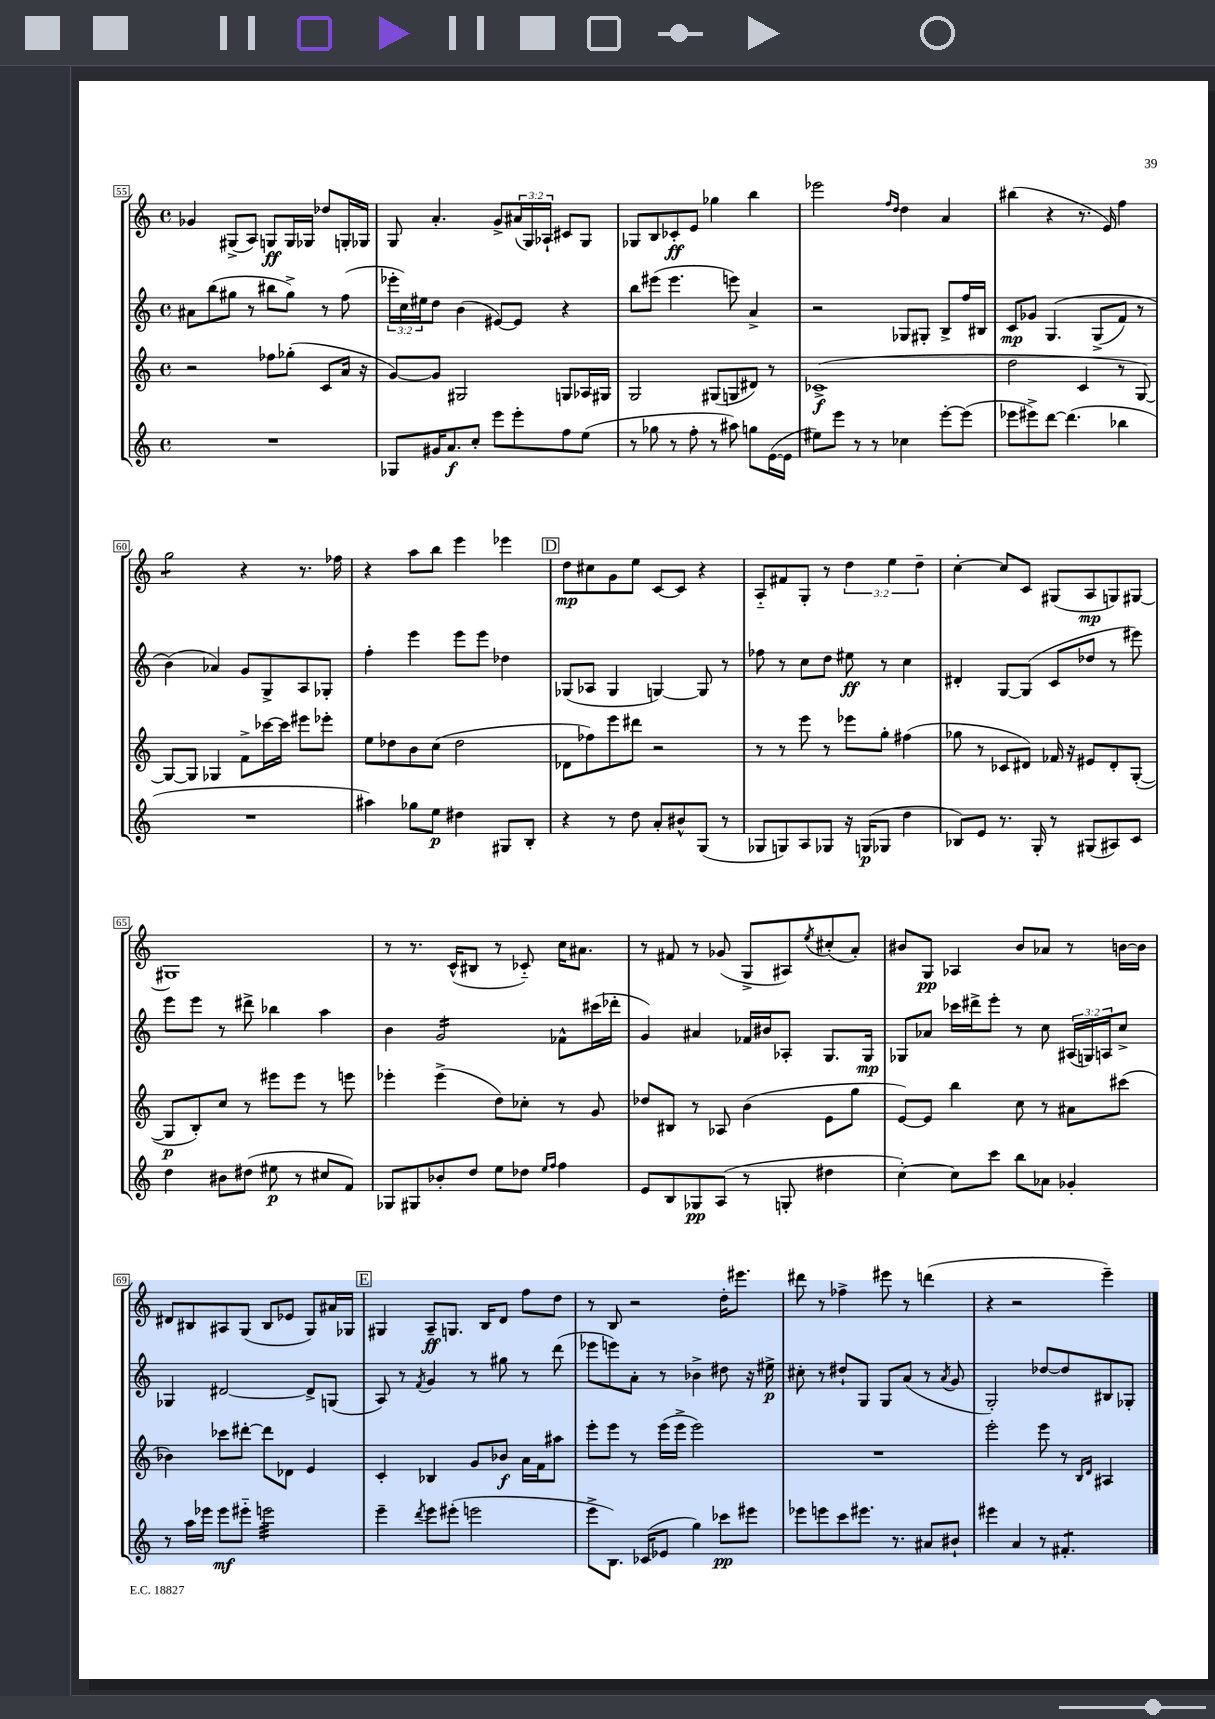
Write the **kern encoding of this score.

**kern	**kern	**kern	**kern
*staff4	*staff3	*staff2	*staff1
*clefG2	*clefG2	*clefG2	*clefG2
*k[]	*k[]	*k[]	*k[]
*M4/4	*M4/4	*M4/4	*M4/4
*met(c)	*met(c)	*met(c)	*met(c)
1r	2r	8a#	4g-
.	.	(8bb	.
.	.	8gg#	(8G#^
.	.	8r	8A)
.	8ff-	8bb#	8G
.	(8gg-'	8gg#^)	16G
.	.	.	16G-
.	8c	8r	8dd-
.	16a	(8ff	16G'
.	16r	.	16G-
=	=	=	=
8G-	[8g)	24eee-'	8G
.	.	24cc)	.
.	.	24ee#	.
16g#	8g]	8dd	4.a'
8.a	.	.	.
.	2G#	(4b	.
8cc'	.	.	.
8eee	.	[8e#)	8g^
8eee'	.	8e#]	(24a#
.	.	.	24G)
.	.	.	24A-`
8ff	8G	4r	8c#
(8ee	16A-	.	8G
.	16G#	.	.
=	=	=	=
8r	2G	8bb	8G-
8gg-	.	(8eee#	8B
8r	.	4.eee#	8c-'
8ff'	.	.	8e
8r	(8G#	.	4gg-
8aa#)	8G	8eee)	.
8gg	8d#)	4a^	4bb
([16e	8r	.	.
16e]	.	.	.
=	=	=	=
8ee#)	(1c-^	2r	2eee-
8eee	.	.	.
8r	.	.	.
8r	.	.	.
.	.	.	16qqff
.	.	.	16qqdd
4cc-	.	8G-	4dd
.	.	8G#'	.
[8eee'	.	8B^	4a
(8eee]	.	16ff	.
.	.	16B#	.
=	=	=	=
8eee-	2dd	8c	(4bb#
8eee#^)	.	8g-	.
[8ddd	.	&(4.G	4r
(4.ddd]	.	.	.
.	4c	.	8.r
.	.	(8G^	.
.	.	.	16e)
4bb-	8r	8f)	4ff
.	[8G)	8r	.
=	=	=	=
1r	8G_	(4b&)	2gg
.	8G]	.	.
.	4G-	4a-)	.
.	8f^	8g	4r
.	[16ccc-	8G^	.
.	16ccc-]	.	.
.	8eee#	8A	8.r
.	8eee-'	8G-'	.
.	.	.	16ff-
=	=	=	=
4aa#)	8ee	4ff'	4r
.	8dd-	.	.
8gg-	8b	4eee	8aa
8ee	(8cc	.	8bb
4dd#	2dd-	8eee	4eee
.	.	8eee	.
8G#	.	4dd-	4eee-
8B'	.	.	.
=	=	=	=
4r	8d-	(8G-	8dd
.	8ff-)	8A-	8cc#
8r	8eee	4G-	8g
8dd	8ddd#	.	8ee
8a'	2r	[4G)	[8c
8b#^^	.	.	8c]
(8G	.	8G]	4r
8r	.	8r	.
=	=	=	=
8G-	8r	8ff-	8A'~
8G)	8r	8r	8f#
8A	8eee	8cc	8G'
8G-	8r	8dd	8r
16r	8eee-	8ee#	6dd
(16G	.	.	.
8G-	8gg'	8r	.
.	.	.	6ee
4dd	(4ff#	4cc	.
.	.	.	6dd~
=	=	=	=
8B-)	8gg-	4d#'	[4cc'
8e	8r	.	.
8.r	8c-	[8G	8cc]
.	8d#)	(8G]	8c
16G'	.	.	.
8r	16f-	8c	(8G#
.	16r	.	.
(8G#	8e#	8dd-	8A
8A#)	8d#'	8r	8G)
8c	([8G'	8eee#)	[8G#
=	=	=	=
4dd	8G]	8eee	1G#]
.	8B')	8eee	.
8b#	8cc	8r	.
(8dd#	8r	8ddd#^	.
8ee#	8eee#	4bb-	.
8r	8eee#	.	.
8cc#	8r	4aa	.
8f)	8eee	.	.
=	=	=	=
8G-	4eee-'	4b	8r
8G#	.	.	8.r
8b-'	(4eee-^	2g	.
.	.	.	(16c^^
8dd	.	.	8B#
8ee	8dd)	.	8r
8dd-	8cc-'	.	8c-'~)
16qqee	.	.	.
16qqff	.	.	.
4ff	8r	8f-^^	16cc
.	.	.	8.a#
.	8g	(16ccc#	.
.	.	16ddd-'	.
=	=	=	=
8e	8dd-	4g)	8r
8B	8B#	.	8f#
8G-	8r	4a#	8r
(8A	8A-	.	(8g-
8r	(4b	16f-	8G^
.	.	16b#	.
8G'	.	8A-'	8A#)
.	.	.	8qee
4dd#	8e	8.G	(8cc#'
.	8gg	.	8a')
.	.	16G	.
=	=	=	=
[4cc')	[8e)	8G-	8b#
.	8e]	8a-	8G
8cc]	4bb	16ccc-	4A-
.	.	16ddd#^	.
8ccc	.	8eee'	.
8bb	8cc	8r	8b#
8a-	8r	8cc	8a-
4g-'	8a#	(24A#	8r
.	.	24G)	.
.	.	24A	.
.	(8ccc#	8cc^	[16b
.	.	.	16b]
=	=	=	=
8r	4b-)	4G-	8d#
16aa	.	.	8B#
16eee-	.	.	.
8eee-	8ccc-	[2d#	8A#
8eee#'~	[8ddd#'	.	(8G
2eee	8ddd#]	.	8B#
.	8d-	.	8e-
.	4e	8d#^]	8G)
.	.	(8G	16a#
.	.	.	16G-
=	=	=	=
4eee~	4c'	8A)	4G#
.	.	8r	.
8qddd	.	8qf	.
8eee	4B-	4g	8A~
(8eee#'	.	.	8.G
2eee	8g	8r	.
.	.	.	16B
.	8b-	8gg#	8d
.	16a	8r	8ff
.	16f	.	.
.	8aa#	(8ddd	8dd
=	=	=	=
8eee^	8eee'	8eee-	8r
8.B)	8eee	8eee)	8B
.	8r	8a'	2r
(16c-	.	.	.
8e-	(16eee	8r	.
.	16eee^	.	.
4gg)	2eee)	4b-^	.
8ccc-	.	8dd#	16dd'
.	.	.	8.eee#
8eee#	.	16r	.
.	.	16ee#^	.
=	=	=	=
8eee-	1r	8cc#'	8ddd#
8eee	.	8r	8r
8ccc	.	8dd#`	4ff-^
8.eee#	.	8G	.
.	.	8G	8eee#
8.r	.	.	.
.	.	(8a	8r
8a#	.	8r	(4ddd
.	.	8qa	.
8b#`	.	8g	.
=	=	=	=
4eee#	2eee'	2G')	4r
4a	.	.	2r
8r	8eee	[8dd-	.
4.f#'	8r	8dd-]	.
.	16qqB	.	.
.	16qqd	.	.
.	4A#	8B#	4eee~)
.	.	8G-'	.
==	==	==	==
*-	*-	*-	*-
